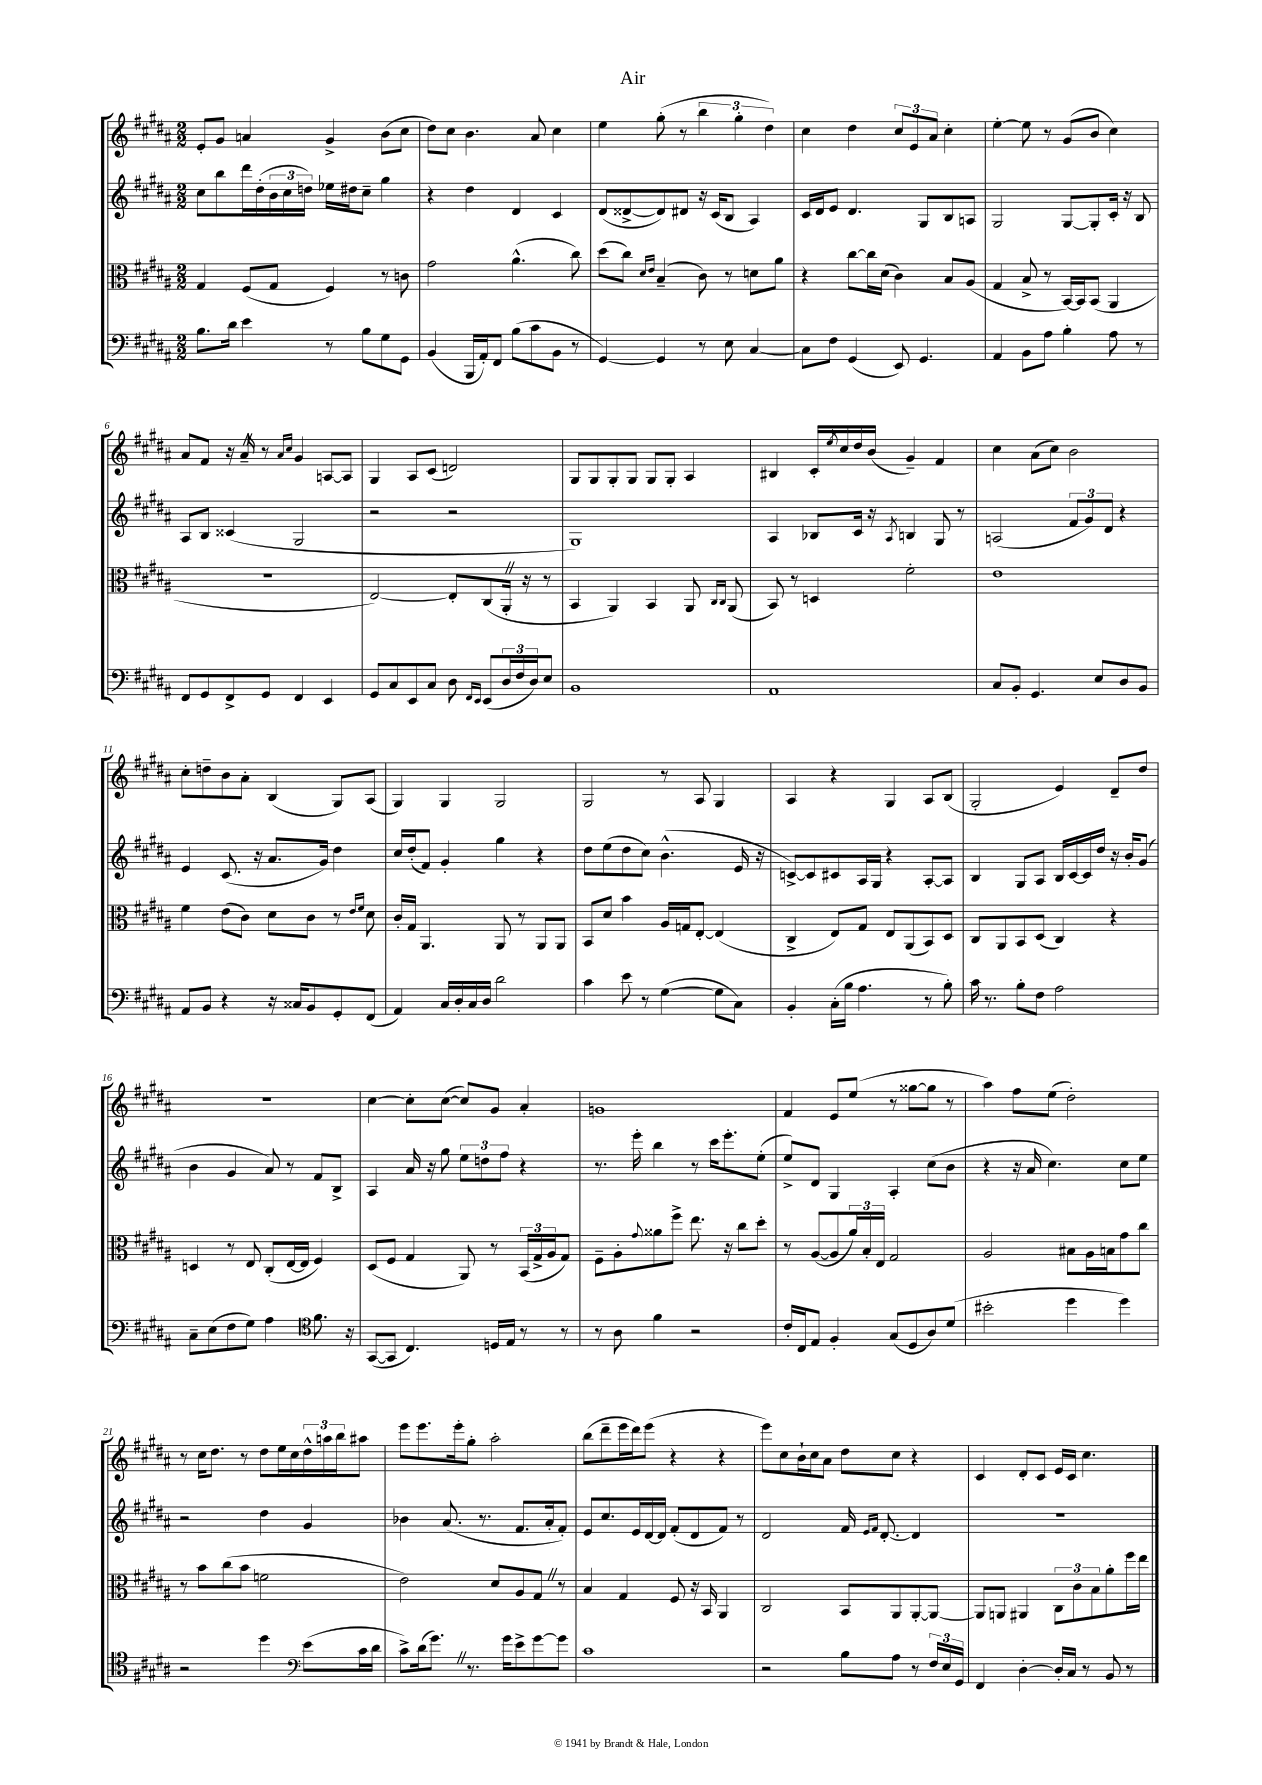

**kern	**kern	**kern	**kern
*part4	*part3	*part2	*part1
*staff4	*staff3	*staff2	*staff1
*clefF4	*clefC3	*clefG2	*clefG2
*k[f#c#g#d#a#]	*k[f#c#g#d#a#]	*k[f#c#g#d#a#]	*k[f#c#g#d#a#]
*M2/2	*M2/2	*M2/2	*M2/2
=1	=1	=1	=1
8.B\L	4G#/	8cc#\L	8e'/L
.	.	8bb\	8g#/J
16d#\Jk	.	.	.
4e\	(8F#/L	16ddd#\L	4an/
.	.	(16dd#'\	.
.	8G#/J	24b\	.
.	.	24cc#\	.
.	.	24ddn\JJ)	.
8r	4F#/)	16ee-X\LL	4g#^/
.	.	16dd#X\J	.
8B\L	.	8cc#~\J	.
8G#\	8r	4gg#\	(8b\L
8GG#\J	8cn\	.	8cc#\J
=2	=2	=2	=2
(4BB/	2g#\	4r	8dd#\L)
.	.	.	8cc#\J
16BBB/LL	.	4dd#\	4.b\
16AA#'/J)	.	.	.
8FF#/J	.	.	.
(8B\L	(4.a#^^\	4d#/	.
8c#\	.	.	8a#/
8BB\J	.	4c#/	4cc#\
8r	8cc#\)	.	.
=3	=3	=3	=3
[4GG#/)	(8dd#\L	(8d#/L	4ee\
.	8cc#\J)	[8d##X^/	.
.	16qqd#/LL	.	.
.	16qqe/JJ	.	.
4GG#/]	(4B~/	8d##/])	(8gg#'\
.	.	8d#X/J	8r
8r	8c#\)	16r	6bb\
.	.	(16c#/KL	.
8E\	8r	8B/J	.
.	.	.	6gg#'\
[4C#/	8dn\L	4A#/)	.
.	.	.	6dd#\)
.	8a#\J	.	.
=4	=4	=4	=4
8C#\L]	4r	16c#/LL	4cc#\
.	.	16d#/J	.
8F#\J	.	8e/J	.
(4GG#/	[8cc#\L	4.d#/	4dd#\
.	16cc#\L]	.	.
.	(16d#\JJ	.	.
8EE/)	4c#\)	.	12cc#/L
.	.	.	12e/
4.GG#/	.	8G#/L	.
.	.	.	12a#/J
.	8B/L	8B/	4cc#'\
.	(8A#/J	8An/J	.
=5	=5	=5	=5
4AA#/	4G#/	2G#/	[4ee'\
8BB\L	8B^/	.	8ee\]
8A#\J	8r	.	8r
4B'\	[16BB/LL)	[8G#/L	(8g#/L
.	16BB/J]	.	.
.	(8BB/J	8G#'/]	8b/J
8A#\	4AA#/	16c#'/Jk	4cc#\)
.	.	16r	.
8r	.	8B/	.
!!LO:LB:g=z
=6	=6	=6	=6
8FF#/L	1r	8A#/L	8a#/L
8GG#/	.	8B/J	8f#/J
8FF#^/	.	(4c##X/	16r
.	.	.	16a#~Z/
8GG#/J	.	.	8r
.	.	.	16qqa#/LL
.	.	.	16qqcc#/JJ
4FF#/	.	2G#/	4g#/
4EE/	.	.	[8An/L
.	.	.	8A/J]
=7	=7	=7	=7
8GG#/L	[2E/)	2r	4G#/
8C#/	.	.	.
8EE/	.	.	8A#/L
8C#/J	.	.	(8c#/J
8D#\	8E'/L]	2r	2dn/)
16qqFF#/LL	.	.	.
16qqEE/JJ	.	.	.
(8EE/L	(8C#/	.	.
24D#/L	16AA#'Z/Jk	.	.
24F#/	.	.	.
.	16r	.	.
24D#/J)	.	.	.
8E/J	8r	.	.
=8	=8	=8	=8
1BB	4BB/	1G#)	8G#/L
.	.	.	8G#/
.	4AA#/)	.	8G#'/
.	.	.	8G#/J
.	4BB/	.	8G#/L
.	.	.	8G#'/J
.	8AA#/	.	4A#/
.	16qqC#/LL	.	.
.	16qqC#/JJ	.	.
.	(8AA#/	.	.
=9	=9	=9	=9
1AA#	8BB/)	4A#/	4B#X/
.	8r	.	.
.	4Dn/	8B-X/L	16c#'/LL
.	.	.	8qee/
.	.	.	16cc#/
.	.	16c#/Jk	16dd#/
.	.	16r	(16b/JJ
.	.	8qA#/	.
.	2f#'\	4Bn/	4g#~/)
.	.	8G#/	4f#/
.	.	8r	.
=10	=10	=10	=10
8C#/L	1e	(2An/	4cc#\
8BB'/J	.	.	.
4.GG#/	.	.	(8a#\L
.	.	.	8cc#\J)
.	.	12f#/L	2b\
.	.	12g#/)	.
8E/L	.	.	.
.	.	12d#/J	.
8D#/	.	4r	.
8BB/J	.	.	.
!!LO:LB:g=z
=11	=11	=11	=11
8AA#/L	4f#\	4e/	8cc#'\L
8BB/J	.	.	8ddn~\
4r	(8e\L	(8.c#/	8b\
.	8c#\J)	.	8a#'\J
.	.	16r	.
16r	8d#\L	8.a#/L	(4B/
16C##X/KL	.	.	.
8BB/	8c#\J	.	.
.	.	16g#/Jk)	.
8GG#'/	8r	4dd#\	8G#/L)
.	16qqe/LL	.	.
.	16qqf#/JJ	.	.
(8FF#/J	8d#\	.	(8A#/J
=12	=12	=12	=12
4AA#/)	16c#'/LL	16cc#/LL	4G#/)
.	16G#/JJ	(16dd#'/J	.
.	4.AA#/	8f#/J)	.
16C#/LL	.	4g#'/	4G#/
16D#'/	.	.	.
16C#/	.	.	.
16D#/JJ	.	.	.
2d#\	8AA#/	4gg#\	2G#/
.	8r	.	.
.	8AA#/L	4r	.
.	8AA#/J	.	.
=13	=13	=13	=13
4c#\	8BB/L	8dd#\L	2G#/
.	8d#/J	(8ee\	.
8e\	4b\	8dd#\	.
8r	.	8cc#\J)	.
([4G#\	16A#/LL	(4.b^^\	8r
.	16Gn/J	.	.
.	[8E'/J	.	8A#/
8G#\L]	(4E/]	.	4G#/
8C#\J)	.	16e/	.
.	.	16r	.
=14	=14	=14	=14
4BB'/	4C#^/	[8cn^/L)	4A#/
.	.	8c/]	.
(16C#'\LL	8E/L)	8c#X/	4r
16B\JJ	.	.	.
4.A#\	8G#/J	16A#/L	.
.	.	16G#/JJ	.
.	8E/L	4r	4G#/
.	(8AA#/	.	.
8r	8BB/)	[8A#'/L	8A#/L
8B'\)	8D#/J	8A#/J]	(8B/J
=15	=15	=15	=15
16c#\	8C#/L	4B/	2G#'/
8.r	.	.	.
.	8AA#/	.	.
8B'\L	8BB/	8G#/L	.
8F#\J	(8D#/J	8A#/J	.
2A#\	4C#/)	16B/LL	4e/)
.	.	[16c#/	.
.	.	16c#/]	.
.	.	16dd#/JJ	.
.	4r	16r	8d#~/L
.	.	16b'/KL	.
.	.	(8g#/J	8dd#/J
!!LO:LB:g=z
=16	=16	=16	=16
8C#~\L	4Dn/	4b\	1r
(8E\	.	.	.
8F#\	8r	4g#/	.
8G#\J)	8E/	.	.
4A#\	(8C#'/L	8a#/)	.
.	[16E/L	8r	.
.	16E/JJ]	.	.
*clefC4	*	*	*
8.f#\	4F#/)	8f#/L	.
.	.	8B^/J	.
16r	.	.	.
=17	=17	=17	=17
([8GG#/L	(8D#/L	4A#/	[4cc#\
8GG#/J]	8F#/J	.	.
4.C#/)	4G#/	16a#/	8cc#'\L]
.	.	16r	.
.	.	8gg#\	([8cc#\J
.	8AA#/)	12ee\L	8cc#/L])
.	.	12ddn\	.
16Dn/LL	8r	.	8g#/J
.	.	12ff#\J	.
16E/JJ	.	.	.
8r	(24BB/LL	4r	4a#'/
.	24G#^/	.	.
.	24A#/J	.	.
8r	8G#/J)	.	.
=18	=18	=18	=18
8r	8F#~\L	8.r	1gn
8A#\	8A#'\	.	.
.	.	16eee'\	.
.	8qqg#/	.	.
4f#\	8a##X\	4bb\	.
.	8ff#^\J	.	.
2r	8.ee\	8r	.
.	.	16ccc#\KL	.
.	16r	8.eee'\	.
.	8cc#\L	.	.
.	8dd#'\J	(8ee'\J	.
=19	=19	=19	=19
16c#'/LL	8r	8ee^/L)	4f#/
16C#/J	.	.	.
8E/J	([8A#/L	8d#/J	.
4F#'/	8A#/]	4G#/	8e/L
.	24a#/L)	.	(8ee/J
.	24B'/	.	.
.	24E/JJ	.	.
(8G#/L	2G#/	4A#'/	8r
8D#/	.	.	[8gg##X\L
8A#/)	.	(8cc#\L	8gg##\J]
(8d#/J	.	8b\J	8r
=20	=20	=20	=20
2b#X'\	2A#/	4r	4aa#\)
.	.	16r	8ff#\L
.	.	16a#/	.
.	.	4.cc#\)	(8ee\J
4dd#\	8B#X\L	.	2dd#'\)
.	16A#\L	.	.
.	16Bn\J	.	.
4dd#\)	8g#\	8cc#\L	.
.	8cc#\J	8ee\J	.
!!LO:LB:g=z
=21	=21	=21	=21
2r	8r	2r	8r
.	8b\L	.	16cc#\KL
.	.	.	8.dd#\J
.	(8cc#\	.	.
.	8b\J	.	8r
4dd#\	2fn\	4dd#\	8dd#\L
.	.	.	16ee\L
.	.	.	16cc#\
*clefF4	*	*	*
(8e\L	.	4g#/	24dd#^^\
.	.	.	24aan\
.	.	.	24bb\J
16c#\L	.	.	8aa#X\J
16d#\JJ	.	.	.
=22	=22	=22	=22
8c#^\L)	2e\)	4b-X\	8eee\L
(16d#\k	.	.	8.eee\
8.g#Z\J)	.	.	.
.	.	(8.a#/	.
.	.	.	16eee'\k
8.r	.	.	8gg#'\J
.	.	8.r	.
.	8d#/L	.	2aa#'\
16g#\KL	.	.	.
8e^\	8A#/	8.f#/L	.
[8g#\	8G#Z/J	.	.
.	.	16a#'/k	.
8g#\J]	8r	8f#'/J)	.
=23	=23	=23	=23
1c#	4B/	8e/L	(8bb\L
.	.	8.cc#/	8ddd#~\
.	4G#/	.	16eee\L
.	.	16e/L	16ddd#\J)
.	.	[16d#/	(8eee\J
.	.	16d#/JJ]	.
.	8F#/	(8f#'/L	4r
.	16r	8d#/	.
.	16BB/	.	.
.	4AA#/	8f#/J)	4r
.	.	8r	.
=24	=24	=24	=24
2r	2C#/	2d#/	8eee\L)
.	.	.	8cc#\
.	.	.	16b`\L
.	.	.	16cc#\J
.	.	.	8a#\J
8B\L	8BB/L	16f#/	8dd#\L
.	.	16qqe/LL	.
.	.	16qqf#/JJ	.
.	.	[8.d#'/	.
8A#\J	8AA#/	.	8cc#\J
8r	[8AA#'/	4d#/]	4r
24F#/LL	8AA#/J_	.	.
24E/	.	.	.
24GG#/JJ	.	.	.
=25	=25	=25	=25
4FF#/	8AA#/L]	1r	4c#/
.	8AAn/J	.	.
[4D#'\	4AA#X/	.	8d#'/L
.	.	.	8c#/J
16D#'/LL]	12C#\L	.	16e/LL
16C#/JJ	.	.	16c#/JJ
.	12c#\	.	.
8r	.	.	4.cc#\
.	12B\	.	.
8BB/	8a#'\	.	.
8r	16ff#\L	.	.
.	16ee\JJ	.	.
==	==	==	==
*-	*-	*-	*-
